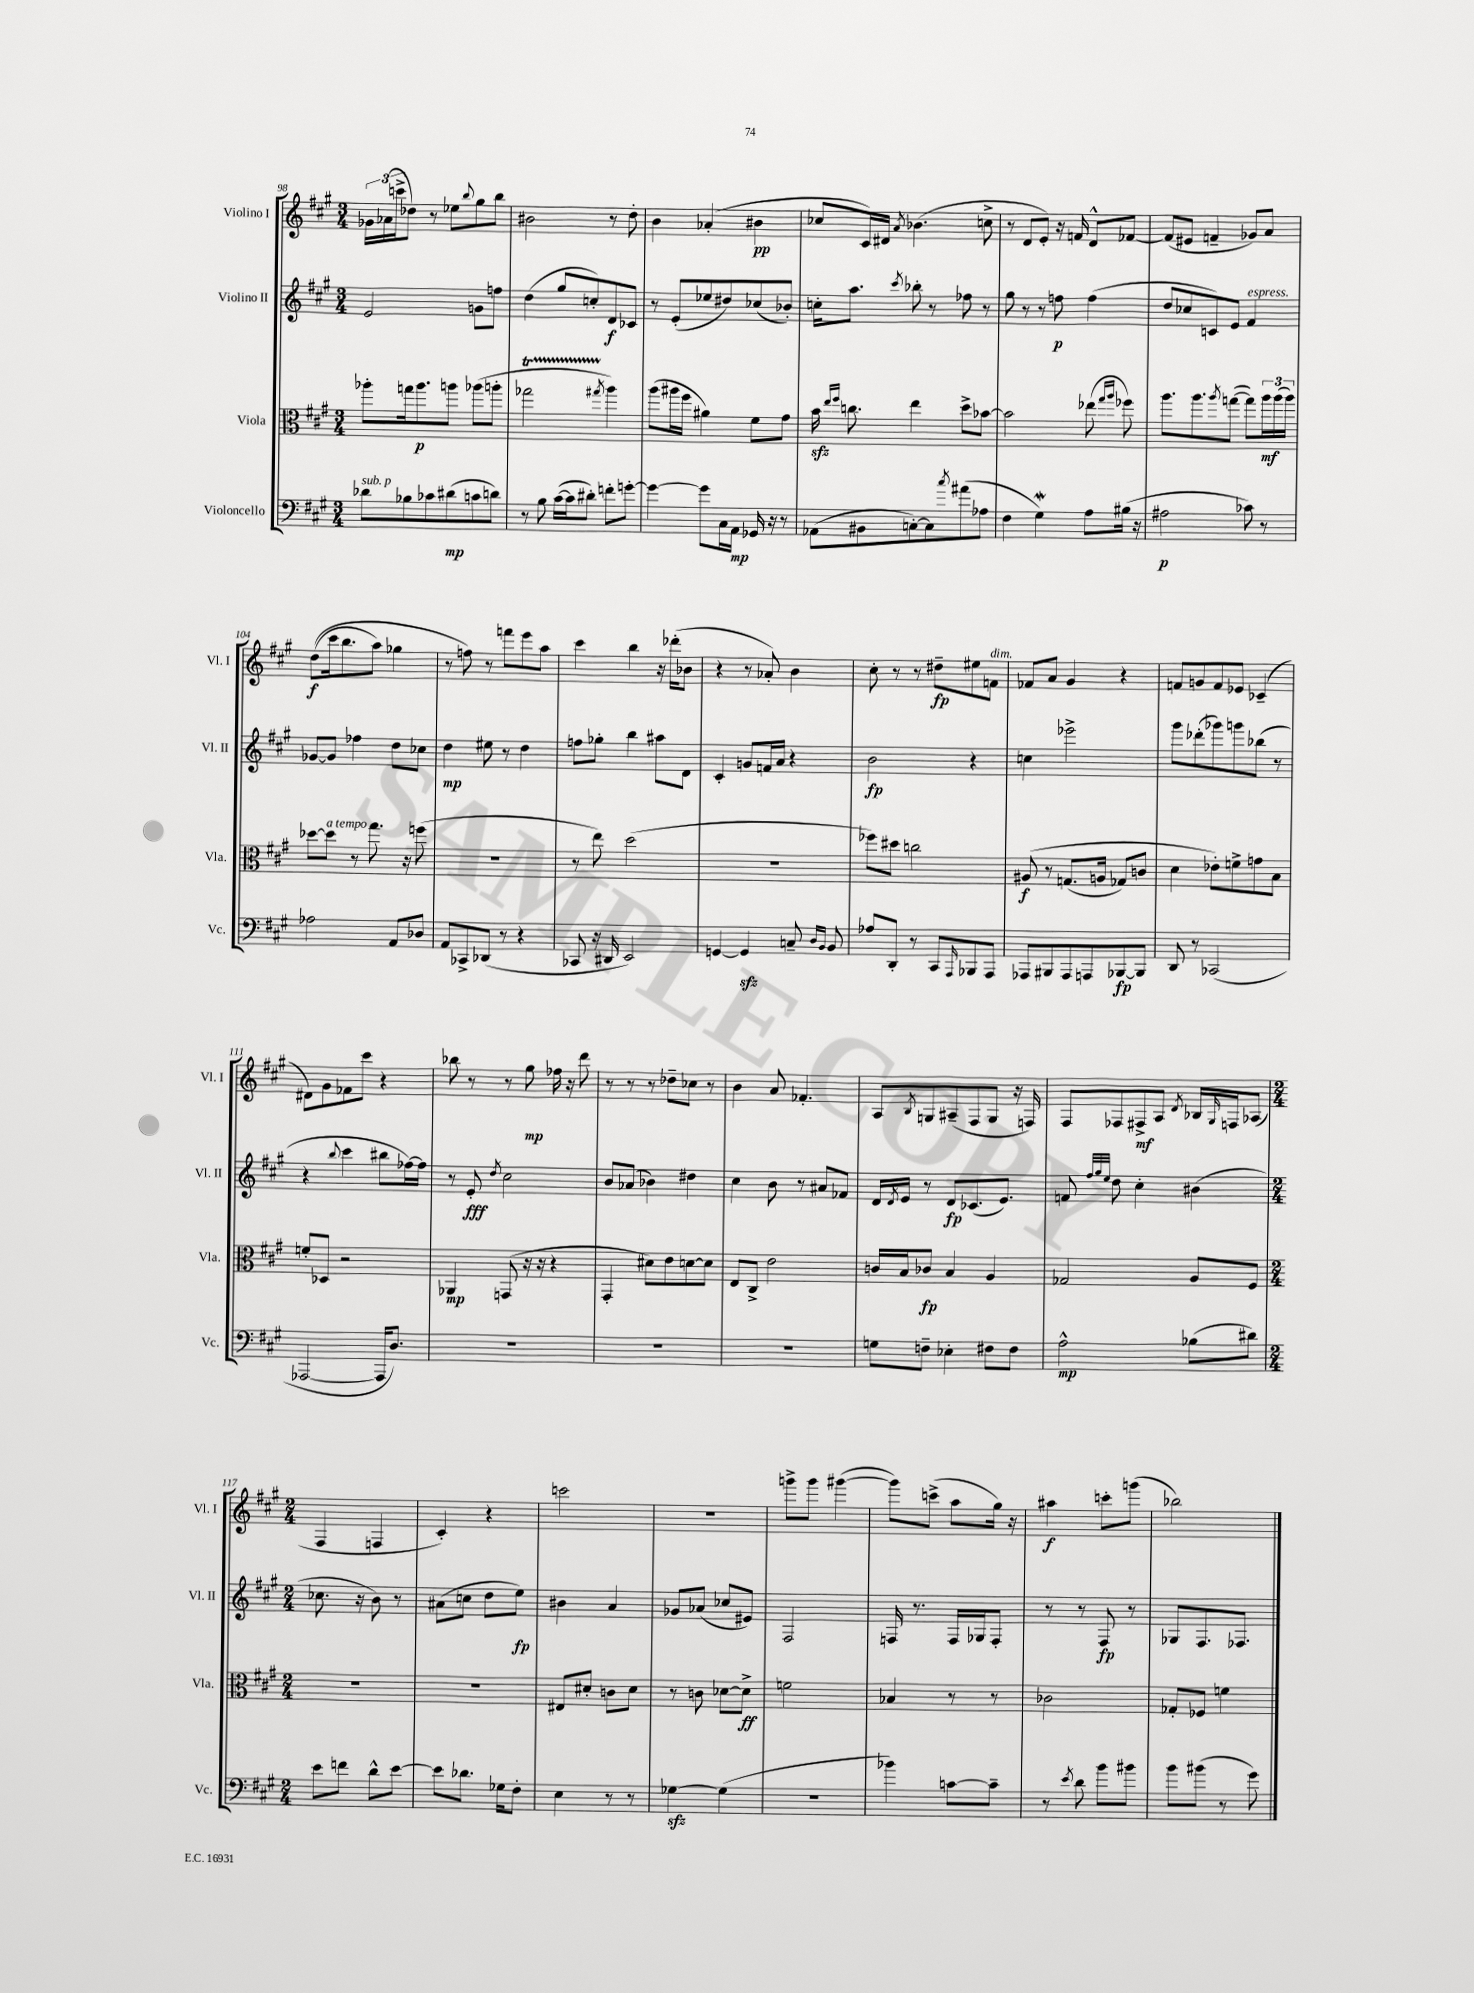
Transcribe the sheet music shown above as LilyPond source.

<<
\new StaffGroup <<
\new Staff = "s0" \with { instrumentName = "Violino I" shortInstrumentName = "Vl. I" } {
    \clef treble \key a \major \numericTimeSignature \time 3/4
    \tuplet 3/2 { ges'16 aes'16( c'''16-> } des''8) r8 ees''8 \appoggiatura { b''8 } gis''8 b''8 |
    bis'2 r8 d''8-. |
    b'4 aes'4-.( bis'4\pp |
    ces''8 cis'16) dis'16 \acciaccatura { a'8 } bes'4.( c''8-> |
    r8 d'8 e'8-.) r16 f'16 d'8-^ fes'8~ |
    fes'8( eis'8 f'4-- ges'8) a'8 |
    d''8\f(\( cis'''16 b''8. a''8) ges''4 |
    r8 f''8\) r8 f'''8 e'''8 a''8 |
    cis'''4 b''4 r16 des'''16-.( bes'8 |
    r4 r8 aes'8-.) b'4 |
    cis''8-. r8 r8 dis''8--\fp eis''8 f'8^\markup { \italic "dim." } |
    fes'8 a'8 gis'4 r4 |
    f'8 g'8 f'8 ees'8 ces'4--( |
    dis'8) gis'8 fes'8 cis'''8 r4 |
    bes''8 r8 r8 gis''8\mp fes''16 r16 d'''8 |
    r8 r8 r8 des''8-- ces''8 r8 |
    b'4 a'8 fes'4.-. |
    a8 \acciaccatura { b8 } g8 ais8--( fis8 g8 r16 f16) |
    fis8 fes8 fis8->\mf a8 \acciaccatura { d'8 } bes16 \grace { gis16 } f16 aes8( |
    \numericTimeSignature \time 2/4 fis4 f4 |
    cis'4-.) r4 |
    c'''2 |
    r2 |
    g'''8-> g'''8 gis'''4~( |
    gis'''8) c'''8->( a''8 gis''16) r16 |
    ais''4\f c'''8-. g'''8( |
    bes''2) \bar "|." |
}
\new Staff = "s1" \with { instrumentName = "Violino II" shortInstrumentName = "Vl. II" } {
    \clef treble \key a \major \numericTimeSignature \time 3/4
    e'2 g'8 f''8 |
    d''4( gis''8 c''8-.) d'8\f ces'8 |
    r8 e'8-.( ees''8 dis''8) ces''8( bes'8-.) |
    c''16-. a''8. \acciaccatura { cis'''8 } bes''8-. r8 fes''8 r8 |
    gis''8 r8 r8 f''8\p f''4( |
    d''8 ces''8 c'8) e'8 fis'4^\markup { \italic "espress." } |
    ges'8~ ges'8 fes''4 d''8 ces''8 |
    d''4\mp eis''8 r8 d''4 |
    f''8 ges''8-. b''4 ais''8 d'8 |
    cis'4-. g'8 f'16 a'16 r4 |
    b'2\fp r4 |
    c''4 ees'''2-> |
    gis'''8 des'''8-.( ges'''8) g'''8 bes''8( r8 |
    r4 \appoggiatura { b''8 } cis'''4 bis''8 fes''16~) fes''16 |
    r8 e'8-.\fff \acciaccatura { d''8 } cis''2 |
    b'8 aes'8( bes'4) dis''4 |
    cis''4 b'8 r8 ais'8 fes'8 |
    d'16 \acciaccatura { d'8 } e'16 r8 d'8\fp ces'8.( e'8.) |
    f'8 \grace { fis''32 gis''32 e''32 } d''8 cis''4-. bis'4( |
    \numericTimeSignature \time 2/4 ces''8. r16 b'8) r8 |
    ais'8( c''8 d''8 e''8\fp) |
    bis'4 a'4 |
    ges'8 aes'8( ces''8 eis'8) |
    fis2 |
    f16 r8. f16 ges16 f8-. |
    r8 r8 fis8\fp r8 |
    ges8 fis8. fes8. \bar "|." |
}
\new Staff = "s2" \with { instrumentName = "Viola" shortInstrumentName = "Vla." } {
    \clef alto \key a \major \numericTimeSignature \time 3/4
    aes''8-. g''16 aes''8.\p a''8 aes''8( a''8-. |
    ges''2\startTrillSpan \acciaccatura { gis''8 } a''4\stopTrillSpan) |
    a''8( ais''16 fis''16 ais'4) fis'8 gis'8 |
    b'16\sfz \grace { e''16 fis''16 } c''8. e''4 d''8-> bes'8~ |
    bes'2 ees''8( \grace { gis''16 a''16 } fes''8) |
    a''8. a''8. \acciaccatura { a''8 } g''8~( g''8) \tuplet 3/2 { a''16\mf a''16( a''16) } |
    des''8~ des''8^\markup { \italic "a tempo" } r8 gis''8. r16 f''8( |
    R2. |
    r8 e''8) d''2( |
    R2. |
    fes''8) dis''8 c''2 |
    ais8\f\( r8 g8.( a16 ges8) c'8 |
    d'4 ees'8-.\) f'8-> g'8 b8 |
    f'8-. des8 r2 |
    aes,4\mp g,8( r16 r16 r4 |
    gis,4-. dis'8) e'8 d'8~ d'8 |
    e8 cis8-> e'2 |
    c'16 b16 ces'8\fp b4 a4 |
    ges2 a8 fis8 |
    \numericTimeSignature \time 2/4 r2 |
    R2 |
    eis8 dis'8-. c'8 dis'8 |
    r8 c'8 des'8~ des'8->\ff |
    f'2 |
    bes4 r8 r8 |
    ces'2 |
    ges8-. fes8 f'4 \bar "|." |
}
\new Staff = "s3" \with { instrumentName = "Violoncello" shortInstrumentName = "Vc." } {
    \clef bass \key a \major \numericTimeSignature \time 3/4
    des'8^\markup { \italic "sub. p" } bes8 ces'8 dis'8\mp( c'8 d'8) |
    r8 b8 cis'16~( cis'16 dis'8-.) f'8-. g'8~-. |
    g'4~ g'8 cis16 a,16\mp ges,16 r16 r8 |
    aes,8( bis,8 c8~-.) c8 \acciaccatura { cis''8 } ais'8( aes8 |
    fis4 gis4\mordent) a8 bis16( r16 |
    ais2\p ces'8) r8 |
    aes2 a,8 des8 |
    a,8 ces,8-> des,8( r8 r4 |
    ces,8 r16 dis,16 e,2) |
    g,4~ g,4\sfz c8-- \grace { d16 b,16 } b,8 |
    aes8 d,8-. r8 cis,8 \grace { a,,16 } bes,,8 a,,8 |
    aes,,8 bis,,8 aes,,8 a,,8 bes,,8~\fp bes,,8 |
    d,8 r8 ces,2( |
    aes,,2~ aes,,16 d8.) |
    R2. |
    R2. |
    R2. |
    g8 f8-- ees4-. fis8 fis8 |
    a2-^\mp bes8( dis'8) |
    \numericTimeSignature \time 2/4 e'8 f'8 d'8-^ e'8~ |
    e'8 des'8. ges16 fis8-. |
    e4 r8 r8 |
    ges4~\sfz ges4( |
    R2 |
    bes'4) c'8~ c'8-- |
    r8 \acciaccatura { e'8 } d'8 b'8 bis'8 |
    b'8 bis'8( r8 gis'8) \bar "|." |
}
>>
>>
\layout { \context { \Score currentBarNumber = #98 } }
